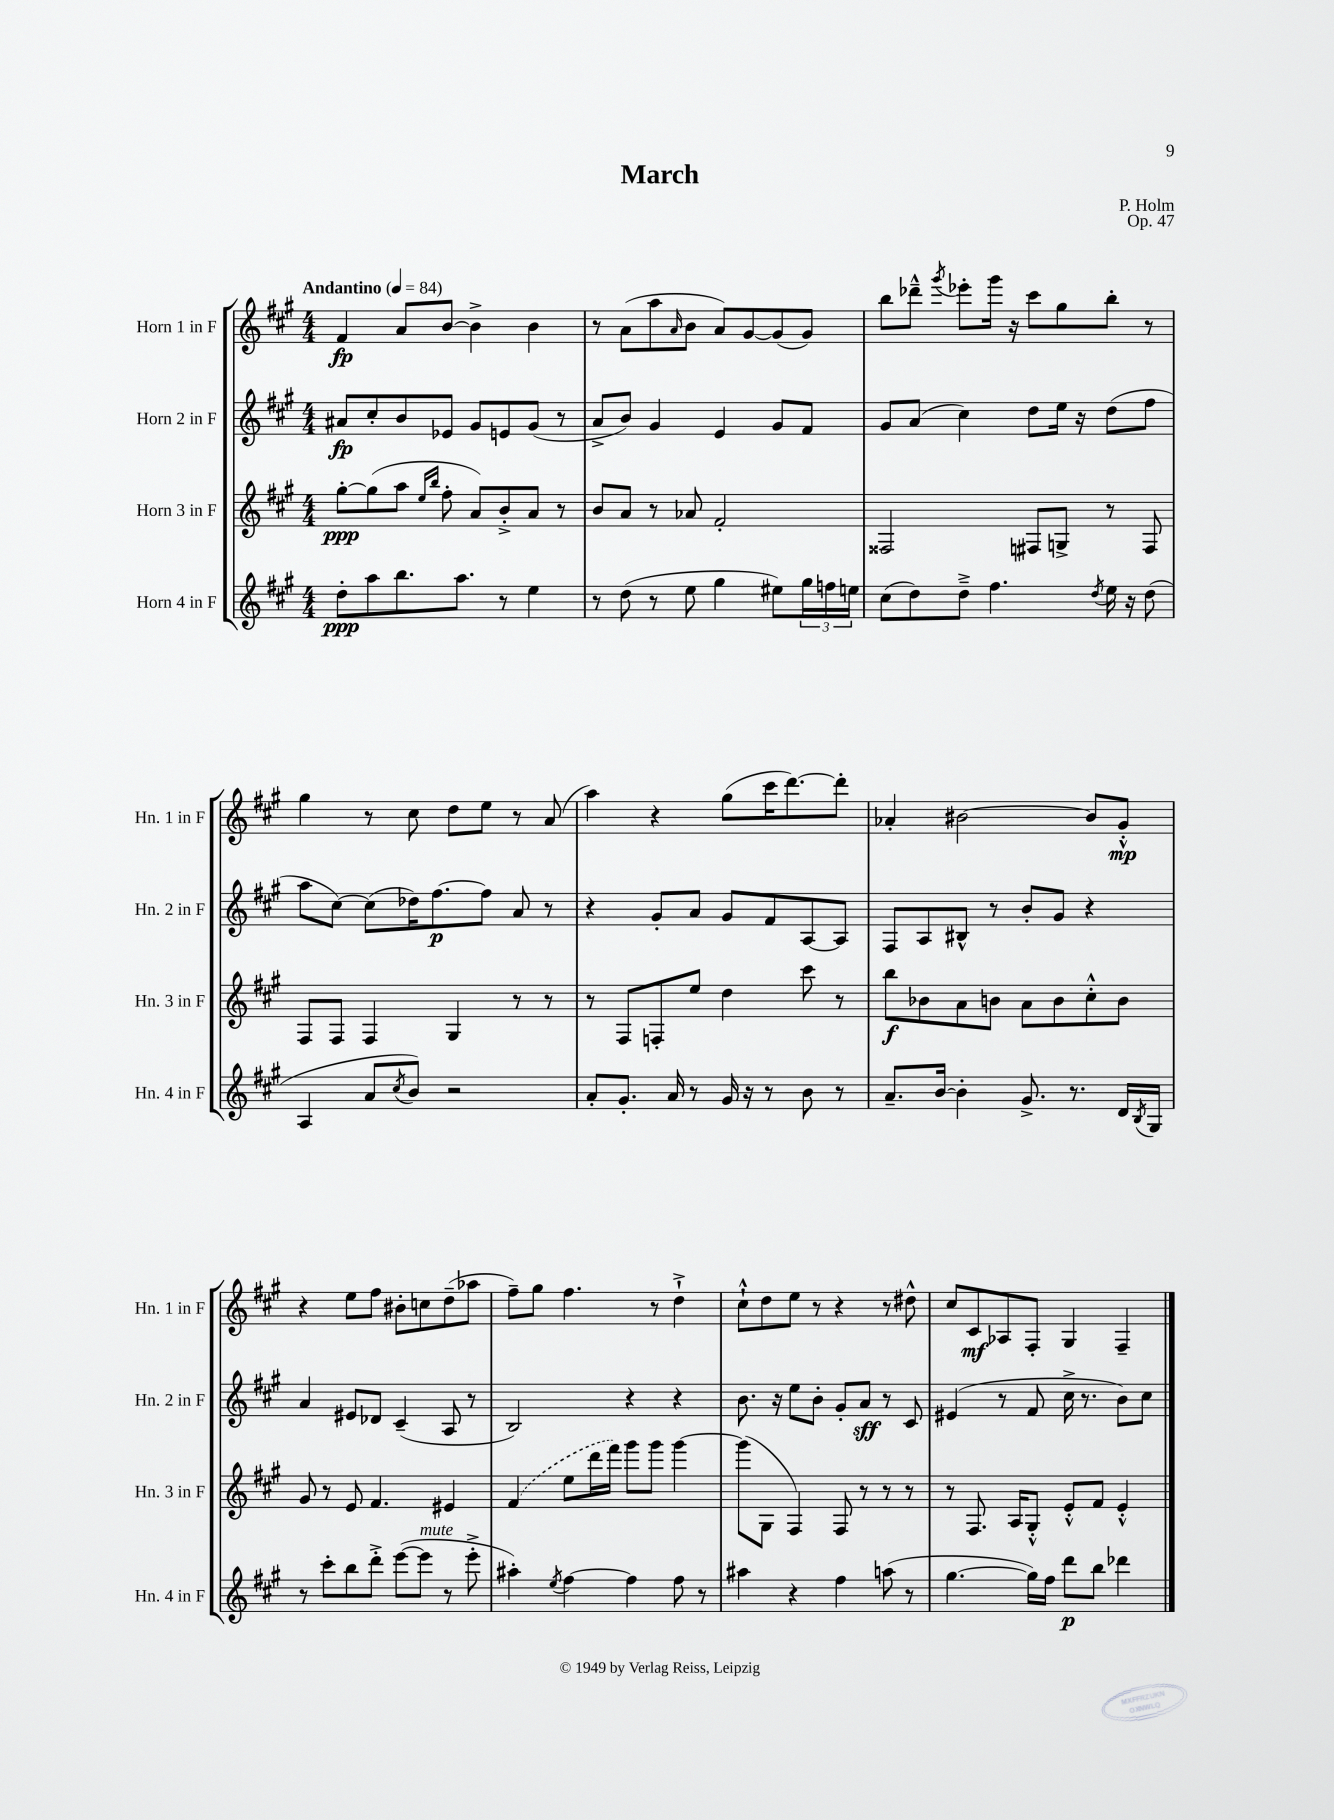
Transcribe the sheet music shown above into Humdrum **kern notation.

**kern	**kern	**kern	**kern
*staff4	*staff3	*staff2	*staff1
*clefG2	*clefG2	*clefG2	*clefG2
*k[f#c#g#]	*k[f#c#g#]	*k[f#c#g#]	*k[f#c#g#]
*M4/4	*M4/4	*M4/4	*M4/4
*MM84	*MM84	*MM84	*MM84
8dd'	[8gg#'	8a#	4f#
8aa	(8gg#]	8cc#'	.
8.bb	8aa	8b	8a
.	16qqee	.	.
.	16qqbb	.	.
.	8ff#'	8e-	[8b
8.aa	.	.	.
.	8a)	8g#	4b^]
8r	8b'^	8e	.
4ee	8a	(8g#	4b
.	8r	8r	.
=	=	=	=
8r	8b	8a^	8r
(8dd	8a	8b)	(8a
8r	8r	4g#	8aa
.	.	.	16qqa
8ee	8a-	.	8b
4gg#	2f#'	4e	8a)
.	.	.	[8g#
8ee#)	.	8g#	(8g#]
24gg#	.	8f#	8g#)
24ff	.	.	.
24ee	.	.	.
=	=	=	=
(8cc#	2F##	8g#	8bb
8dd)	.	(8a	8ddd-~^^
.	.	.	8qggg#
8dd~^	.	4cc#)	8eee-'
4.ff#	.	.	16ggg#
.	.	.	16r
.	8F#	8dd	8ccc#
.	8G^	16ee	8gg#
.	.	16r	.
8qdd	.	.	.
16ee	8r	(8dd	8bb'
16r	.	.	.
(8dd	8F#	8ff#	8r
=	=	=	=
4A	8F#	8aa	4gg#
.	8F#	[8cc#)	.
8a	4F#	(8cc#]	8r
8qcc#	.	.	.
8b)	.	16dd-)	8cc#
.	.	[8.ff#	.
2r	4G#	.	8dd
.	.	8ff#]	8ee
.	8r	8a	8r
.	8r	8r	(8a
=	=	=	=
8a'	8r	4r	4aa)
8.g#'	8F#	.	.
.	8F'	8g#'	4r
16a	.	.	.
8r	8ee	8a	.
16g#	4dd	8g#	(8gg#
16r	.	.	.
8r	.	8f#	16ccc#
.	.	.	[8.ddd)
8b	8ccc#	[8A	.
8r	8r	8A]	8ddd']
=	=	=	=
8.a~	8bb	8F#	4a-'
.	8b-	8A	.
[16b	.	.	.
4b']	8a	8B#^^	[2b#
.	8b	8r	.
8.g#^	8a	8b'	.
.	8b	8g#	.
8.r	.	.	.
.	8cc#'^^	4r	8b#]
16d	8b	.	8g#'^^
8qB	.	.	.
16G#	.	.	.
=	=	=	=
8r	8g#	4a	4r
8ccc#'	8r	.	.
8bb	8e	8e#	8ee
8ddd'^	4.f#	8d-	8ff#
([8eee	.	(4c#~	8b#'
8eee]	.	.	8cc
8r	4e#	8A	(8dd~
8eee'^	.	8r	8aa-
=	=	=	=
4aa#')	(4f#	2B)	8ff#~)
.	.	.	8gg#
8qee	.	.	.
[4ff#	8ee	.	4.ff#
.	16ddd	.	.
.	16fff#)	.	.
4ff#]	8ggg#	4r	.
.	8ggg#	.	8r
8ff#	[4ggg#	4r	4dd`^
8r	.	.	.
=	=	=	=
4aa#	(8ggg#]	8.b	8cc#`^^
.	8G#	.	8dd
.	.	16r	.
4r	4F#)	8ee	8ee
.	.	8b'	8r
4ff#	8F#	8g#'	4r
.	8r	8a	.
(8aa	8r	8r	8r
8r	8r	8c#	8dd#^^
=	=	=	=
[4.gg#	8r	(4e#	8cc#
.	8.F#	.	8c#
.	.	8r	8A-
.	16A	.	.
16gg#])	8G#'^^	8f#	8F#'
16ff#	.	.	.
8ddd	8e'^^	16cc#^	4G#
.	.	8.r	.
8bb	8f#	.	.
4ddd-	4e'^^	8b)	4F#~
.	.	8cc#	.
==	==	==	==
*-	*-	*-	*-
